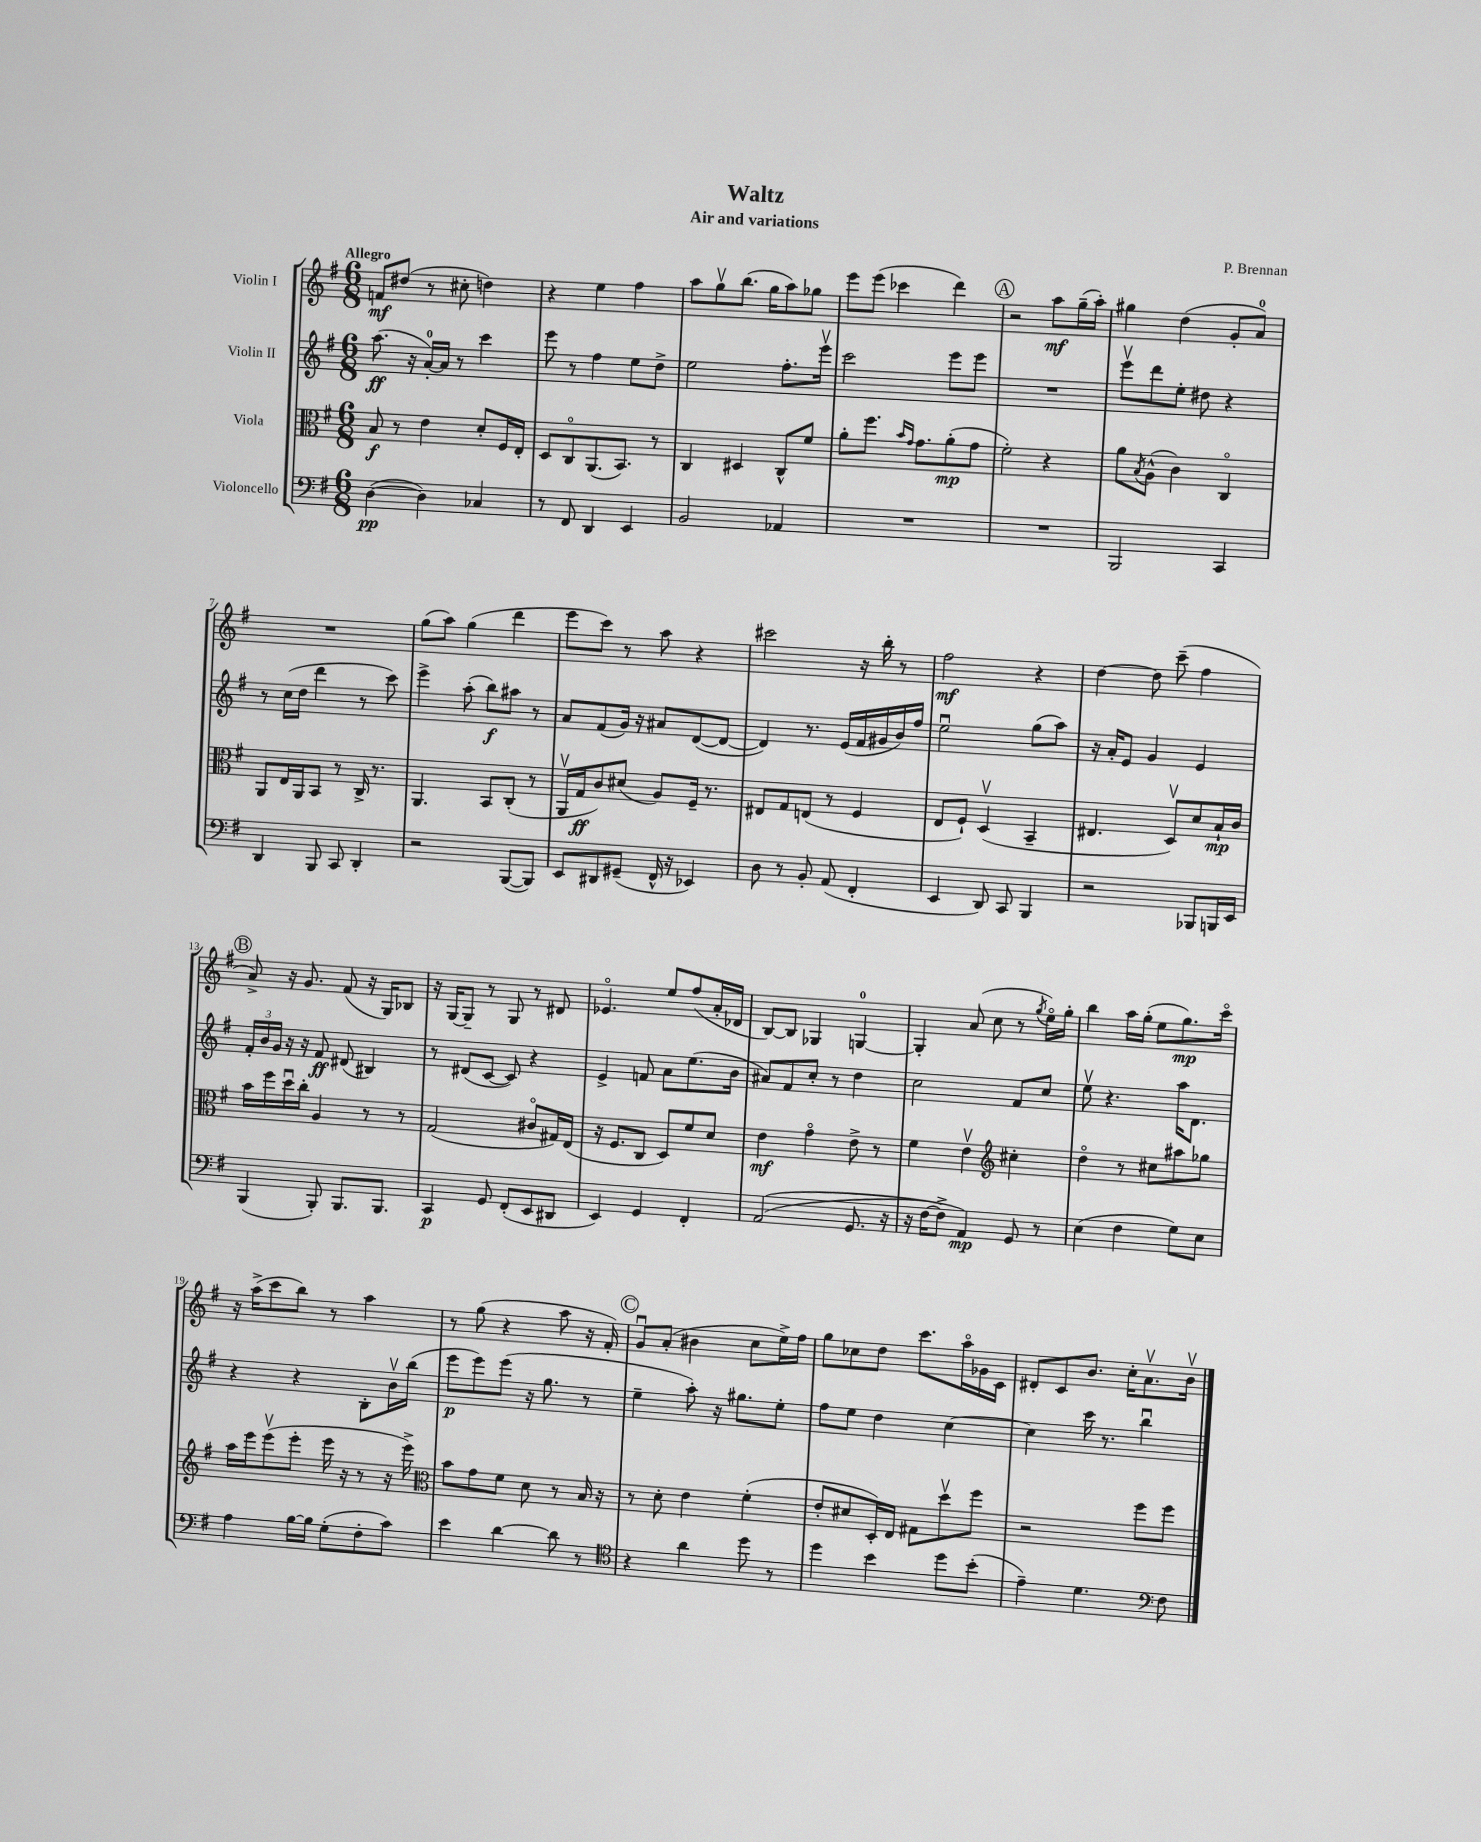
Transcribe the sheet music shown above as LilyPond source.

\header { title = "Waltz" composer = "P. Brennan" subtitle = "Air and variations" }
<<
\new StaffGroup <<
\new Staff = "s0" \with { instrumentName = "Violin I" } {
    \clef treble \key g \major \numericTimeSignature \time 6/8 \tempo "Allegro"
    f'8\mf dis''8( r8 cis''8-. d''4) |
    r4 e''4 fis''4 |
    a''8 g''8\upbow b''8.( g''16 a''8) ges''8 |
    e'''8 e'''8( ces'''4 d'''4) |
    \mark \markup { \circle "A" } r2 a''8\mf g''16--( a''16-.) |
    gis''4 d''4( g'8-. a'8-0) |
    R2. |
    g''8( a''8) g''4( d'''4 |
    e'''8 c'''8) r8 a''8 r4 |
    cis'''2 r16 b''16-. r8 |
    fis''2\mf r4 |
    d''4~ d''8 c'''8--( fis''4 |
    \mark \markup { \circle "B" } a'8->) r16 g'8. fis'8( r16 g16) bes8 |
    r16 g16~ g8-- r8 g8 r8 dis'8 |
    ees'4.\flageolet e''8 fis''8( a'16-. des'16 |
    b8~) b8 ges4 g4-0~ |
    g4-. a'8( c''8 r8 \acciaccatura { g''8 } e''16\flageolet) g''16-. |
    b''4 a''16 g''16-.( e''8 g''8.\mp) c'''16\flageolet |
    r16 a''16->( c'''8 b''8) r8 a''4 |
    r8 g''8( r4 a''8 r16 fis'16-.) |
    \mark \markup { \circle "C" } g'8\downbow a'8-.( bis'4 c''8 e''16->) fis''16 |
    g''8 ces''8 d''8 c'''8. a''16\flageolet ges'16 c'16 |
    dis'8-. c'8 b'8. c''16-. a'8.\upbow b'16\upbow \bar "|." |
}
\new Staff = "s1" \with { instrumentName = "Violin II" } {
    \clef treble \key g \major \numericTimeSignature \time 6/8
    a''8.\ff( r16 a'16-0~-.) a'16 r8 c'''4 |
    e'''8 r8 fis''4 e''8 d''8-> |
    e''2 fis''8.-. e'''16\upbow |
    c'''2 e'''8 e'''8 |
    \mark \markup { \circle "A" } R2. |
    e'''8\upbow d'''8 e''8-. dis''8 r4 |
    r8 c''16( d''16 d'''4 r8 c'''8) |
    e'''4-> a''8-.( b''8\f) ais''8 r8 |
    a'8 fis'8( g'16) r16 ais'8 d'8~( d'8~ |
    d'4) r8. e'16( fis'16 gis'16 b'16) fis''16 |
    e''2\downbow g''8( a''8) |
    r16 a'16-. e'8 g'4 e'4 |
    \mark \markup { \circle "B" } \tuplet 3/2 { fis'16-. b'16 g'16 } r16 r16 fis'8\ff dis'8( bis4) |
    r8 dis'8( c'8~ c'8) r4 |
    e'4-> f'8 a'8 e''8.( b'16 |
    ais'8) fis'8 c''8-. r8 d''4 |
    c''2 fis'8 c''8 |
    e''8\upbow r4. a''16 d'8. |
    r4 r4 b8-. b'16\upbow b''16( |
    e'''8\p e'''8) e'''8( r16 g''8. r8 |
    \mark \markup { \circle "C" } e''4-- a''8-.) r16 gis''8. e''8-. |
    fis''8 e''8 d''4 c''4~ |
    c''4 c'''16 r8. b''4\downbow \bar "|." |
}
\new Staff = "s2" \with { instrumentName = "Viola" } {
    \clef alto \key g \major \numericTimeSignature \time 6/8
    b8\f r8 e'4 d'8-. fis16 e16-. |
    d8 c8\flageolet a,8.( b,8.) r8 |
    c4 dis4 c8-^ fis'8 |
    a'8-. fis''8. \grace { b'16 g'16 } g'8. a'8-.\mp( g'8 |
    \mark \markup { \circle "A" } fis'2-.) r4 |
    a'8 \acciaccatura { b8 } a8-^( c'4) c4\flageolet |
    a,8 e16 a,16 b,8 r8 c16-> r8. |
    a,4. b,8 c8-.( r8 |
    a,16\upbow g16\ff c'8) dis'8( a8) fis16-- r8. |
    eis8 g8 e8( r8 fis4 |
    e8 fis8-!) d4\upbow( b,4-- |
    eis4. d8\upbow) d'8 b16-!\mp c'16 |
    \mark \markup { \circle "B" } b'16 fis''16 d''16\downbow c''16-. a4 r8 r8 |
    g2( cis'8\flageolet gis16) e16( |
    r16 fis8. c8 d8) fis'8 d'8 |
    e'4\mf g'4\flageolet e'8-> r8 |
    fis'4 e'4\upbow \clef treble cis''4-. |
    d''4\flageolet r8 cis''8 ais''8 ges''8 |
    a''16 e'''16 e'''8\upbow( e'''8-. e'''16 r16 r8 r16 e'''16->) |
    \clef alto b'8 g'8 fis'8 d'8 r8 b16 r16 |
    \mark \markup { \circle "C" } r8 d'8-. e'4 fis'4-.( |
    e'8-. dis'8 d16-.) e16 gis8 d''8\upbow fis''8 |
    r2 fis''8 fis''8 \bar "|." |
}
\new Staff = "s3" \with { instrumentName = "Violoncello" } {
    \clef bass \key g \major \numericTimeSignature \time 6/8
    d4~\pp( d4) ces4 |
    r8 fis,8 d,4 e,4 |
    b,2 aes,4 |
    R2. |
    \mark \markup { \circle "A" } R2. |
    b,,2 c,4 |
    d,4 b,,8 c,8 d,4-. |
    r2 b,,8~( b,,8) |
    e,8 dis,8 gis,8--( fis,16-^ r16 ees,4) |
    d8 r8 b,8-. a,8( fis,4-. |
    e,4 d,8) c,8 b,,4 |
    r2 bes,,8 b,,16 e,16 |
    \mark \markup { \circle "B" } b,,4( b,,8-.) b,,8. b,,8. |
    c,4\p g,8 fis,8-.( e,8 dis,8 |
    e,4) g,4 fis,4-. |
    a,2(\( g,8. r16 |
    r16 fis16~ fis8->) a,4\mp\) g,8 r8 |
    e4( fis4 g8) e8 |
    a4 b16~ b16 g8-.( fis8-. c'8) |
    e'4 d'4~ d'8 r8 |
    \mark \markup { \circle "C" } \clef tenor r4 a'4 d''8 r8 |
    d''4 b'4 d''8 b'8-.( |
    e'4--) d'4. \clef bass fis8 \bar "|." |
}
>>
>>
